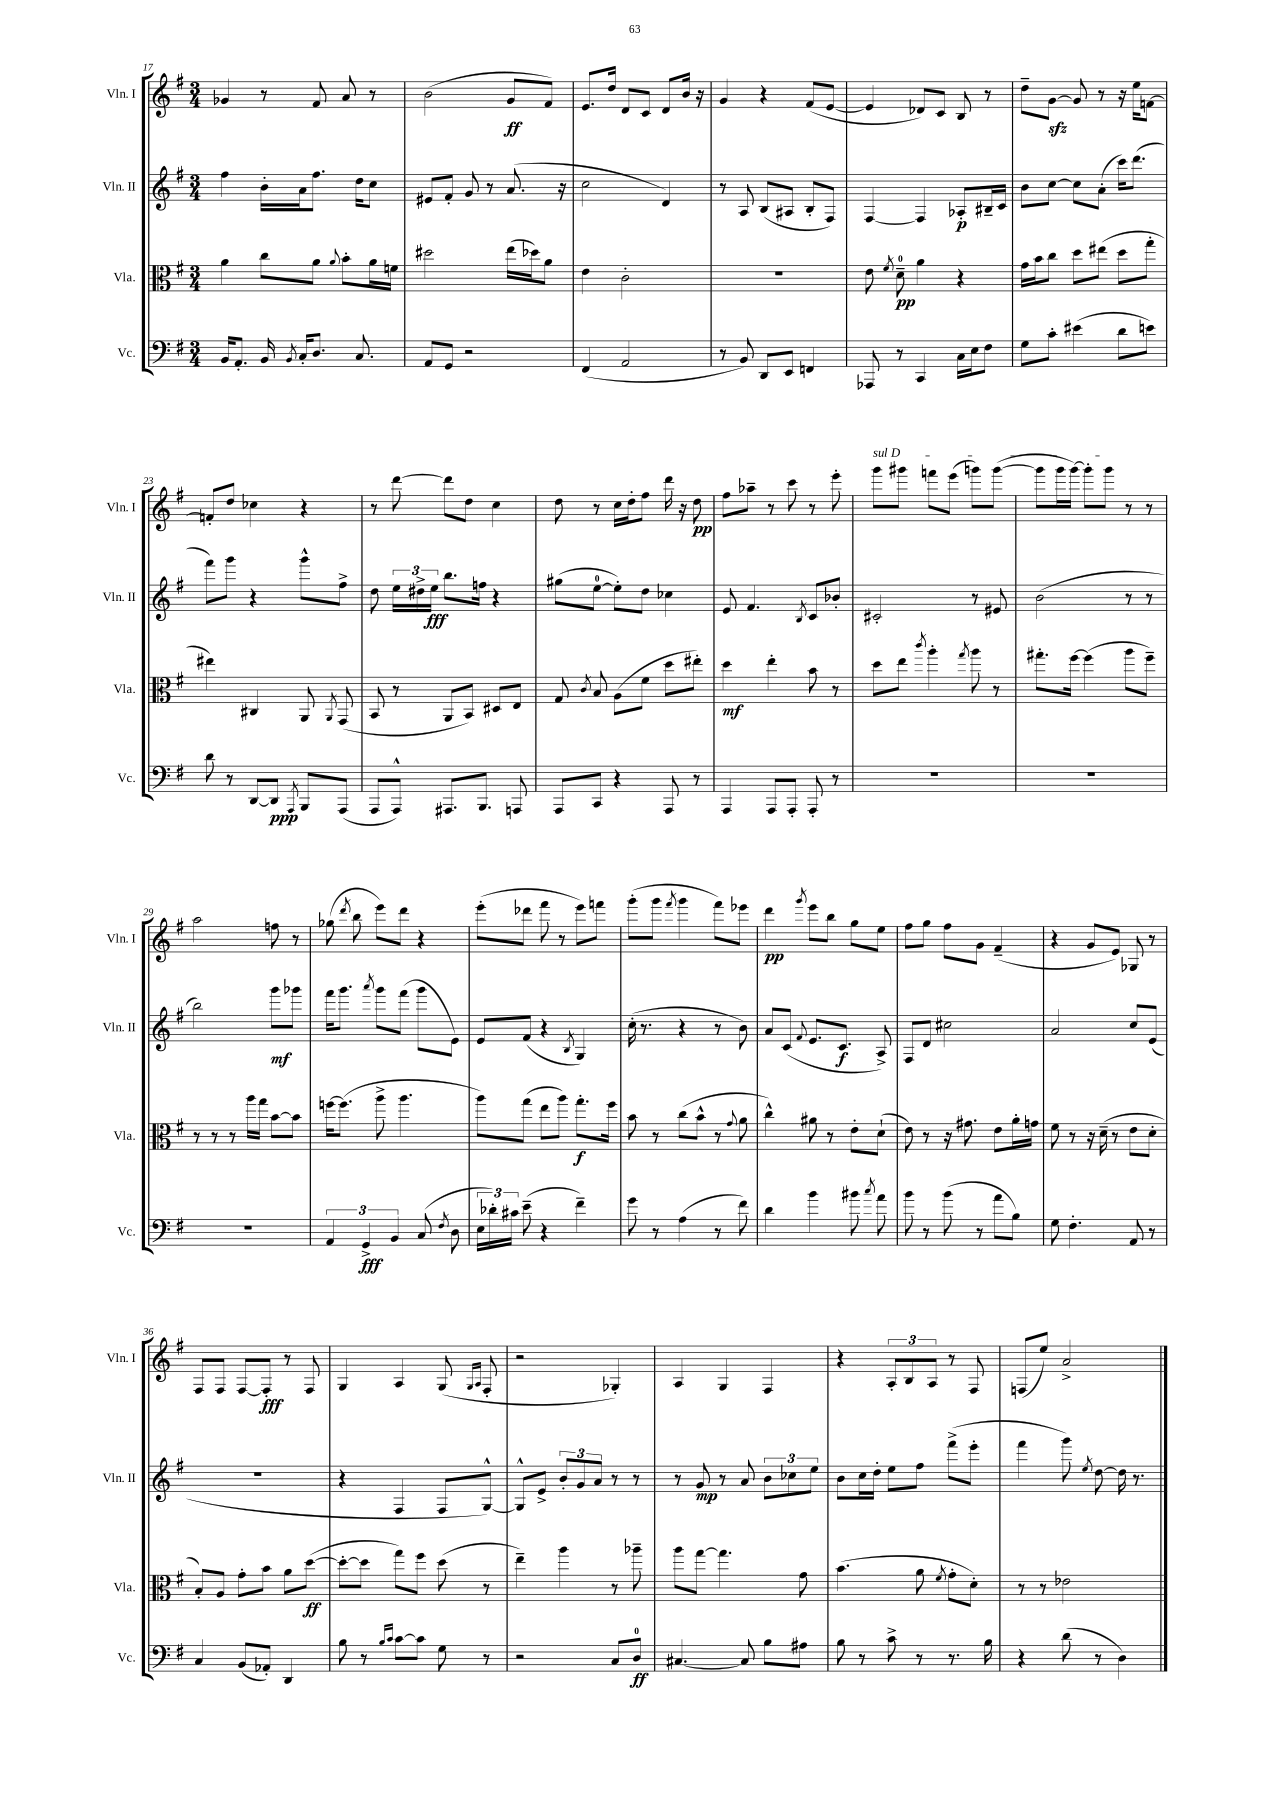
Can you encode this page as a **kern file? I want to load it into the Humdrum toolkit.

**kern	**dynam	**kern	**dynam	**kern	**dynam	**kern	**dynam
*part4	*part4	*part3	*part3	*part2	*part2	*part1	*part1
*staff4	*staff4	*staff3	*staff3	*staff2	*staff2	*staff1	*staff1
*I"Vc.	*	*I"Vla.	*	*I"Vln. II	*	*I"Vln. I	*
*I'Vc.	*	*I'Vla.	*	*I'Vln. II	*	*I'Vln. I	*
*clefF4	*	*clefC3	*	*clefG2	*	*clefG2	*
*k[f#]	*	*k[f#]	*	*k[f#]	*	*k[f#]	*
*M3/4	*	*M3/4	*	*M3/4	*	*M3/4	*
=17	=17	=17	=17	=17	=17	=17	=17
16BB/KL	.	4a\	.	4ff#\	.	4g-X/	.
8.AA'/J	.	.	.	.	.	.	.
16BB/	.	8cc\L	.	16b'\LL	.	8r	.
8qBB/	.	.	.	.	.	.	.
16C'/KL	.	.	.	16a\J	.	.	.
8.D/J	.	8a\J	.	8.ff#\J	.	8f#/	.
.	.	8qqa/	.	.	.	.	.
.	.	8b'\L	.	.	.	8a/	.
8.C/	.	.	.	16dd\KL	.	.	.
.	.	16a\L	.	8cc\J	.	8r	.
.	.	16fn\JJ	.	.	.	.	.
=18	=18	=18	=18	=18	=18	=18	=18
8AA/L	.	2dd#X\	.	8e#X/L	.	(2b\	.
8GG/J	.	.	.	8f#'/J	.	.	.
2r	.	.	.	8g/	.	.	.
.	.	.	.	8r	.	.	.
.	.	(16ee\LL	.	(8.a/	.	8g/L	ff
.	.	16dd-X\J)	.	.	.	.	.
.	.	8a\J	.	.	.	8f#/J)	.
.	.	.	.	16r	.	.	.
=19	=19	=19	=19	=19	=19	=19	=19
(4FF#/	.	4e\	.	2cc\	.	8.e/L	.
.	.	.	.	.	.	16dd/Jk	.
2AA/	.	2c'\	.	.	.	8d/L	.
.	.	.	.	.	.	8c/J	.
.	.	.	.	4d/)	.	8d/L	.
.	.	.	.	.	.	16b/Jk	.
.	.	.	.	.	.	16r	.
=20	=20	=20	=20	=20	=20	=20	=20
8r	.	2.r	.	8r	.	4g/	.
8BB/)	.	.	.	8A/	.	.	.
8DD/L	.	.	.	(8B/L	.	4r	.
8EE/J	.	.	.	8A#X/J	.	.	.
4FFn/	.	.	.	8B'/L	.	(8f#/L	.
.	.	.	.	8F#/J)	.	[8e/J	.
=21	=21	=21	=21	=21	=21	=21	=21
8AAA-X/	.	8e\	.	[4F#/	.	4e/]	.
.	.	8qf#/	.	.	.	.	.
8r	.	8d~\	pp	.	.	.	.
4CC/	.	4a\	.	4F#/]	.	8d-X/L)	.
.	.	.	.	.	.	8c/J	.
16C\LL	.	4r	.	8A-X'/L	p	8B/	.
16E\J	.	.	.	.	.	.	.
8F#\J	.	.	.	16B#X~/L	.	8r	.
.	.	.	.	16c/JJ	.	.	.
=22	=22	=22	=22	=22	=22	=22	=22
8G\L	.	16g\LL	.	8b\L	.	8dd~\L	.
.	.	16b\J	.	.	.	.	.
8c'\J	.	8cc\J	.	[8cc\J	.	[8gzz\J	.
(4e#X\	.	8dd\L	.	8cc\L]	.	8g/]	.
.	.	(8ee#X\J	.	(8a'\J	.	8r	.
8d\L	.	8dd\L	.	16ccc\KL)	.	16r	.
.	.	.	.	(8.ddd\J	.	16ee\KL	.
8en\J)	.	8gg'\J	.	.	.	[8fn\J	.
!!LO:LB:g=z
=23	=23	=23	=23	=23	=23	=23	=23
8d\	.	4ee#X\)	.	8fff#\L)	.	8fn'/L]	.
8r	.	.	.	8ggg\J	.	8dd/J	.
[8DD/L	.	4C#X/	.	4r	.	4cc-X\	.
8DD/J]	ppp	.	.	.	.	.	.
8qAAA/	.	.	.	.	.	.	.
8BBB/L	.	8AA/	.	8ggg^^\L	.	4r	.
.	.	8qAA/	.	.	.	.	.
(8AAA/J	.	(8GG/	.	8ff#^\J	.	.	.
=24	=24	=24	=24	=24	=24	=24	=24
8AAA/L	.	8BB/	.	8dd\	.	8r	.
8AAA^^/J)	.	8r	.	24ee\LL	.	[8ddd\	.
.	.	.	.	24dd#X^\	.	.	.
.	.	.	.	24ee\JJ	fff	.	.
8.AAA#X/L	.	8AA/L	.	8.bb\L	.	8ddd\L]	.
.	.	8BB/J)	.	.	.	8dd\J	.
8.BBB/J	.	.	.	16ffn\Jk	.	.	.
.	.	8D#X/L	.	4r	.	4cc\	.
8AAAn/	.	8E/J	.	.	.	.	.
=25	=25	=25	=25	=25	=25	=25	=25
8AAA/L	.	8G/	.	(8gg#X\L	.	8dd\	.
.	.	8qc/	.	.	.	.	.
8CC/J	.	8B/	.	[8ee\J	.	8r	.
4r	.	(8A\L	.	8ee'\L])	.	16cc\LL	.
.	.	.	.	.	.	16dd'\J	.
.	.	8f#\J	.	8dd\J	.	8ff#\J	.
8AAA/	.	8dd\L	.	4cc-X\	.	16ddd\	.
.	.	.	.	.	.	16r	.
8r	.	8ee#X'\J)	.	.	.	8dd\	pp
=26	=26	=26	=26	=26	=26	=26	=26
4AAA/	.	4dd\	mf	8e/	.	8ff#\L	.
.	.	.	.	4.f#/	.	8aa-X~\J	.
8AAA/L	.	4ee'\	.	.	.	8r	.
8AAA'/J	.	.	.	.	.	8ccc\	.
.	.	.	.	8qB/	.	.	.
8AAA'/	.	8b\	.	8c/L	.	8r	.
8r	.	8r	.	8b-X'/J	.	8eee'\	.
=27	=27	=27	=27	=27	=27	=27	=27
!	!	!	!	!	!	!LO:TX:a:i:t=sul D	!
2.r	.	8dd\L	.	2c#X'/	.	8ggg\L	.
.	.	8ee\J	.	.	.	8ggg#X\J	.
.	.	8qccc/	.	.	.	.	.
.	.	4aa'\	.	.	.	8fffn\L	.
.	.	.	.	.	.	(8eee\J	.
.	.	8qgg/	.	.	.	.	.
.	.	8aa\	.	8r	.	8gggn\L)	.
.	.	8r	.	8e#X/	.	([8ggg\J	.
=28	=28	=28	=28	=28	=28	=28	=28
2.r	.	8.gg#X'\L	.	(2b\	.	8ggg\L]	.
.	.	.	.	.	.	16ggg\L	.
.	.	[16ff#\Jk	.	.	.	[16ggg\JJ)	.
.	.	(4ff#\]	.	.	.	8ggg'\L]	.
.	.	.	.	.	.	8ggg\J	.
.	.	8aa\L	.	8r	.	8r	.
.	.	8ff#~\J)	.	8r	.	8r	.
!!LO:LB:g=z
=29	=29	=29	=29	=29	=29	=29	=29
2.r	.	8r	.	2bb\)	.	2aa\	.
.	.	8r	.	.	.	.	.
.	.	8r	.	.	.	.	.
.	.	16aa\LL	.	.	.	.	.
.	.	16gg\JJ	.	.	.	.	.
.	.	[8b\L	.	8ggg\L	mf	8ffn\	.
.	.	8b\J]	.	8ggg-X\J	.	8r	.
=30	=30	=30	=30	=30	=30	=30	=30
6AA/	.	[16ffn\KL	.	16fff#\KL	.	(8gg-X\	.
.	.	(8.ff\J]	.	8.ggg\J	.	.	.
.	.	.	.	.	.	8qddd/	.
.	.	.	.	.	.	8bb\	.
6GG^/	fff	.	.	.	.	.	.
.	.	.	.	8qaaa/	.	.	.
.	.	8aa^\	.	8ggg\L	.	8eee\L)	.
6BB/	.	.	.	.	.	.	.
.	.	4.aa\	.	(8fff#\J	.	8ddd\J	.
(8C/	.	.	.	8ggg\L	.	4r	.
8qF#/	.	.	.	.	.	.	.
8D\	.	.	.	8e\J)	.	.	.
=31	=31	=31	=31	=31	=31	=31	=31
24E\LL	.	8aa\L)	.	8e/L	.	(8eee'\L	.
24d-X'\)	.	.	.	.	.	.	.
24c#X\JJ	.	.	.	.	.	.	.
(8e~\	.	(8gg\J	.	(8f#/J	.	8ddd-X\J	.
4r	.	8ee\L	.	4r	.	8fff#\	.
.	.	8aa\J)	.	.	.	8r	.
.	.	.	.	8qB/	.	.	.
4f#~\)	.	8.gg'\L	f	4G/)	.	8eee\L)	.
.	.	.	.	.	.	8fffn\J	.
.	.	16ff#\Jk	.	.	.	.	.
=32	=32	=32	=32	=32	=32	=32	=32
8g\	.	8b\	.	(16cc'\	.	(8ggg'\L	.
.	.	.	.	8.r	.	.	.
8r	.	8r	.	.	.	8ggg\J	.
.	.	.	.	.	.	8qfff#/	.
(4A\	.	(8cc\L	.	4r	.	4ggg\	.
.	.	8b^^\J	.	.	.	.	.
8r	.	8r	.	8r	.	8fff#\L)	.
.	.	8qqg/	.	.	.	.	.
8f#\)	.	8a\	.	8b\)	.	8eee-X\J	.
=33	=33	=33	=33	=33	=33	=33	=33
4d\	.	4cc^^\)	.	8a/L	.	4ddd\	pp
.	.	.	.	(8c/J	.	.	.
.	.	.	.	8qqf#/	.	8qggg/	.
4b\	.	8a#X\	.	8.e/L	.	8eee\L	.
.	.	8r	.	.	.	8bb\J	.
.	.	.	.	8.c/J	f	.	.
8b#X\	.	8e'\L	.	.	.	8gg\L	.
8qcc/	.	.	.	.	.	.	.
8a\	.	(8d`\J	.	8A^/)	.	8ee\J	.
=34	=34	=34	=34	=34	=34	=34	=34
8b\	.	8e\)	.	8F#/L	.	8ff#\L	.
8r	.	8r	.	8d/J	.	8gg\J	.
(8b\	.	16r	.	2cc#X\	.	8ff#\L	.
.	.	8.g#X\	.	.	.	.	.
8r	.	.	.	.	.	8g\J	.
8a\L	.	8e\L	.	.	.	(4f#~/	.
8B\J)	.	16a'\L	.	.	.	.	.
.	.	16gn\JJ	.	.	.	.	.
=35	=35	=35	=35	=35	=35	=35	=35
8G\	.	8f#\	.	2a/	.	4r	.
4.F#'\	.	8r	.	.	.	.	.
.	.	16r	.	.	.	8g/L	.
.	.	(16d~\	.	.	.	.	.
.	.	8r	.	.	.	8e/J)	.
8AA/	.	8e\L	.	8cc/L	.	8G-X/	.
8r	.	8d'\J	.	(8e/J	.	8r	.
!!LO:LB:g=z
=36	=36	=36	=36	=36	=36	=36	=36
4C/	.	8B'/L)	.	2.r	.	8F#/L	.
.	.	8A/J	.	.	.	8F#/J	.
(8BB/L	.	8g'\L	.	.	.	[8F#/L	.
8AA-X'/J)	.	8b\J	.	.	.	8F#'/J]	fff
4DD/	.	8a\L	.	.	.	8r	.
.	.	([8dd\J	ff	.	.	8F#/	.
=37	=37	=37	=37	=37	=37	=37	=37
8B\	.	8dd'\L_	.	4r	.	4G/	.
8r	.	8dd\J]	.	.	.	.	.
16qqB/LL	.	.	.	.	.	.	.
16qqc/JJ	.	.	.	.	.	.	.
[8c\L	.	8gg\L)	.	4F#/	.	4A/	.
8c\J]	.	8ff#\J	.	.	.	.	.
8G\	.	(8dd\	.	8F#/L	.	(8G/	.
.	.	.	.	.	.	16qqG/LL	.
.	.	.	.	.	.	16qqA/JJ	.
8r	.	8r	.	[8G^^/J)	.	8F#'/	.
=38	=38	=38	=38	=38	=38	=38	=38
2r	.	4ee~\)	.	8G^^/L]	.	2r	.
.	.	.	.	8e^/J	.	.	.
.	.	4aa\	.	12b'/L	.	.	.
.	.	.	.	12g/	.	.	.
.	.	.	.	12a/J	.	.	.
8C/L	.	8r	.	8r	.	4G-X'/)	.
8D/J	ff	8aa-X~\	.	8r	.	.	.
=39	=39	=39	=39	=39	=39	=39	=39
[4.C#X/	.	8aa\L	.	8r	.	4A/	.
.	.	[8gg\J	.	8g/	mp	.	.
.	.	4.gg\]	.	8r	.	4G/	.
8C#/]	.	.	.	8a/	.	.	.
8B\L	.	.	.	12b\L	.	4F#/	.
.	.	.	.	12cc-X\	.	.	.
8A#X\J	.	8g\	.	.	.	.	.
.	.	.	.	12ee\J	.	.	.
=40	=40	=40	=40	=40	=40	=40	=40
8B\	.	(4.b\	.	8b\L	.	4r	.
8r	.	.	.	16cc\L	.	.	.
.	.	.	.	16dd'\JJ	.	.	.
8c^\	.	.	.	8ee\L	.	12A'/L	.
.	.	.	.	.	.	12B/	.
8r	.	8a\	.	8ff#\J	.	.	.
.	.	.	.	.	.	12A/J	.
.	.	8qf#/	.	.	.	.	.
8.r	.	8g'\L	.	(8fff#^\L	.	8r	.
.	.	8d'\J)	.	8eee'\J	.	8F#/	.
16B\	.	.	.	.	.	.	.
=41	=41	=41	=41	=41	=41	=41	=41
4r	.	8r	.	4fff#\	.	(8Fn/L	.
.	.	8r	.	.	.	8ee/J)	.
(8d\	.	2e-X\	.	8ggg\)	.	2a^/	.
.	.	.	.	8qee/	.	.	.
8r	.	.	.	[8dd\	.	.	.
4D\)	.	.	.	16dd\]	.	.	.
.	.	.	.	8.r	.	.	.
==	==	==	==	==	==	==	==
*-	*-	*-	*-	*-	*-	*-	*-
